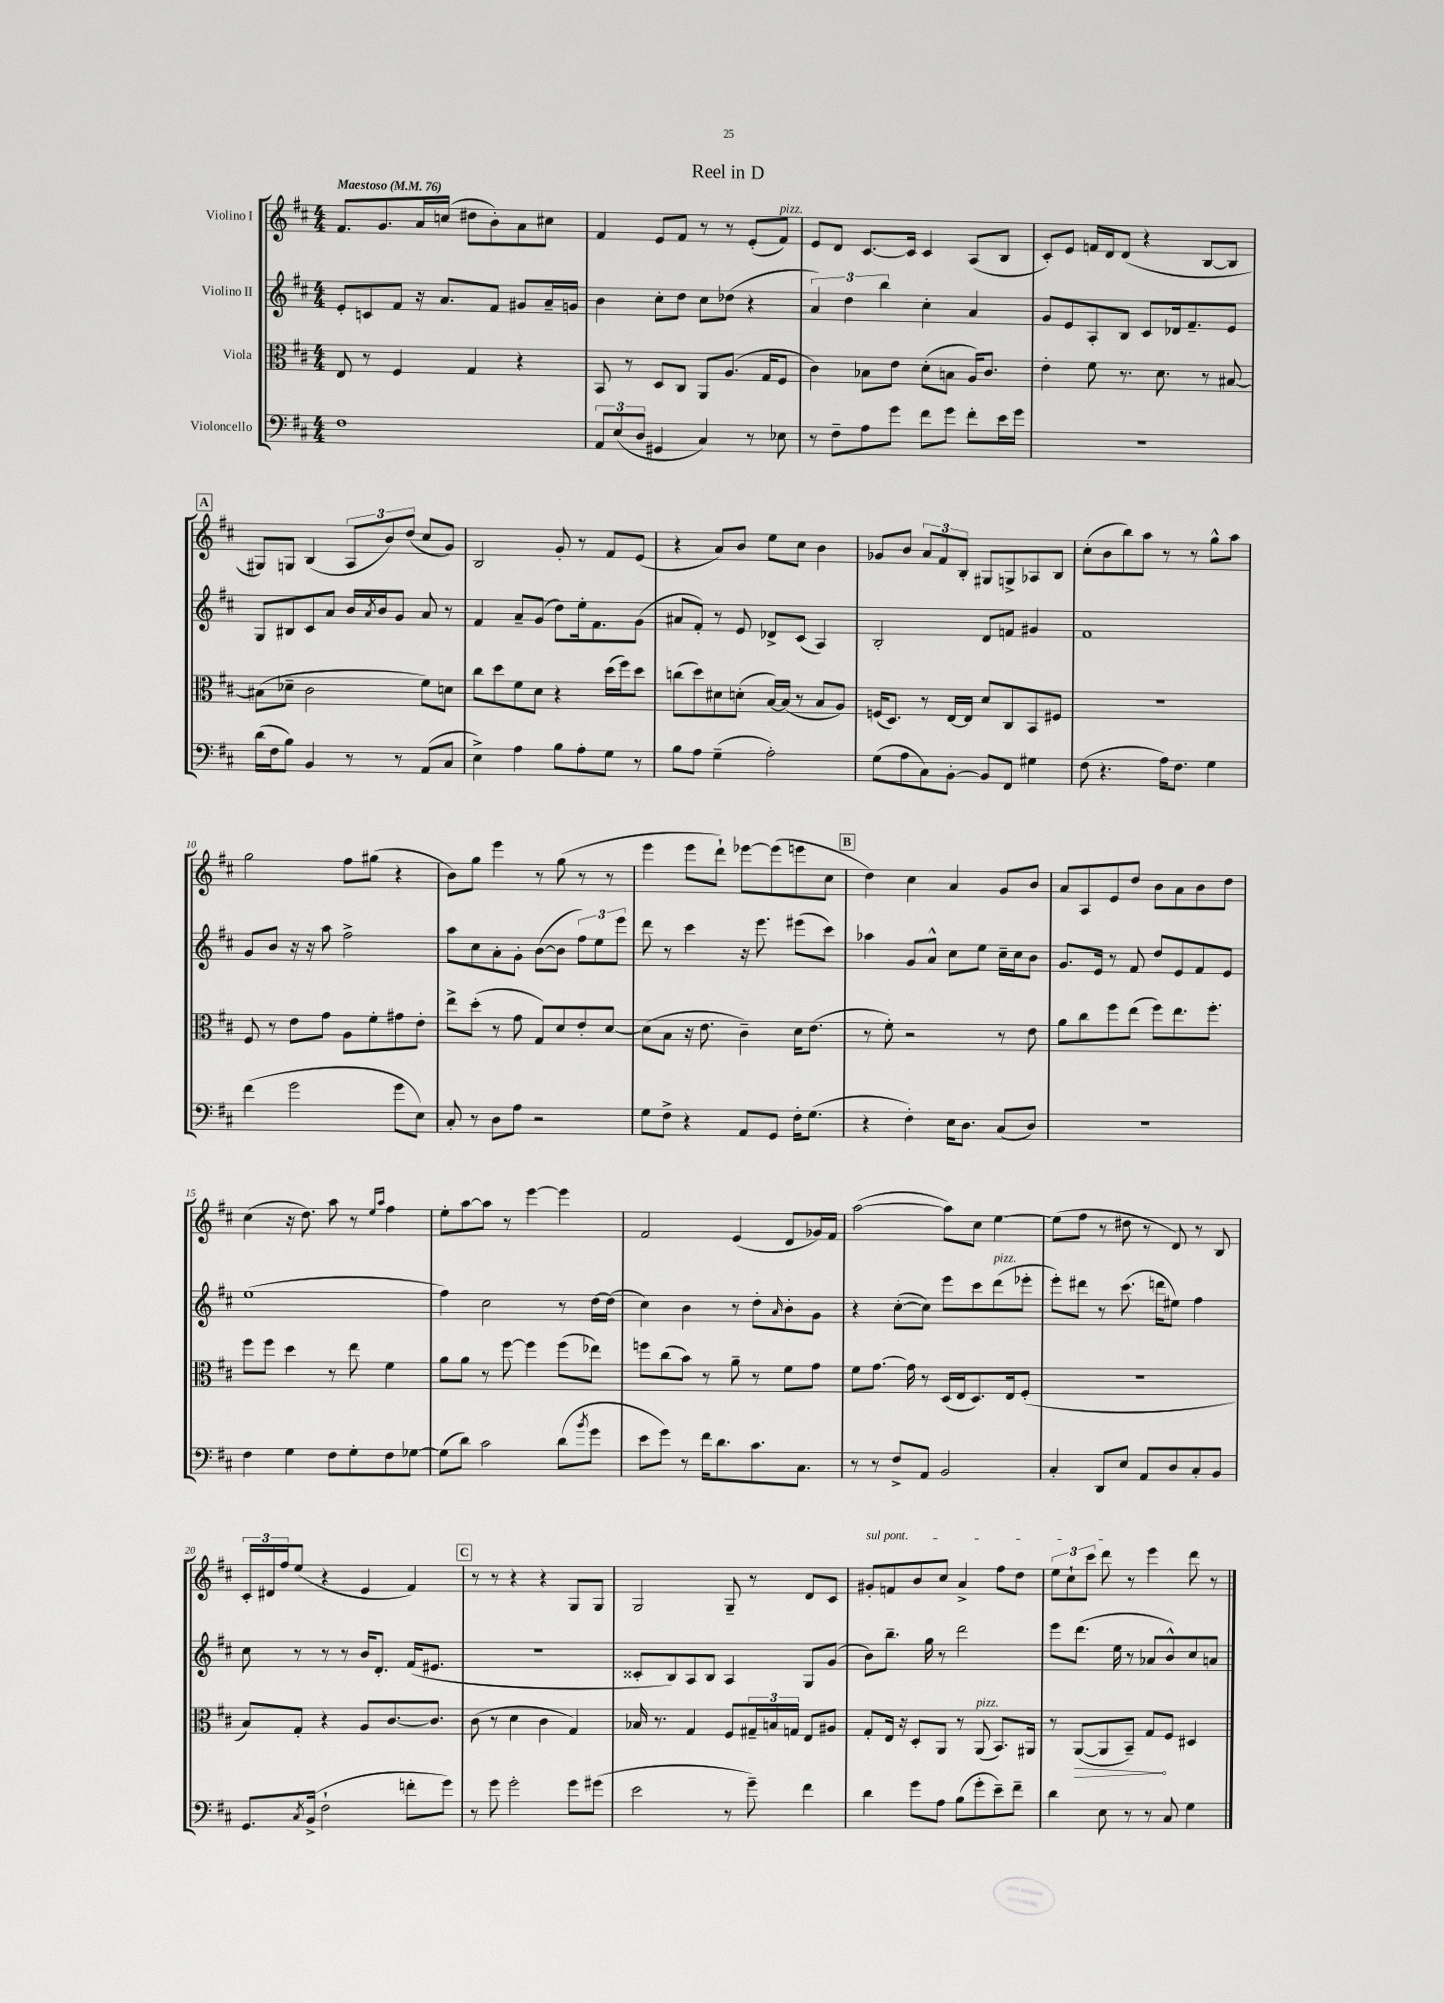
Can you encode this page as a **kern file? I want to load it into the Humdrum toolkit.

**kern	**kern	**kern	**kern
*staff4	*staff3	*staff2	*staff1
*clefF4	*clefC3	*clefG2	*clefG2
*k[f#c#]	*k[f#c#]	*k[f#c#]	*k[f#c#]
*M4/4	*M4/4	*M4/4	*M4/4
*MM76	*MM76	*MM76	*MM76
1F#	8E/	8e'/L	8.f#/L
.	8r	8c/	.
.	.	.	8.g/
.	4F#/	8f#/J	.
.	.	16r	16a/L
.	.	8.a/L	(16cc/JJ
.	4G/	.	8dd#\L
.	.	8f#/J	8b'\)
.	4r	8g#/L	8a\
.	.	16a~/L	8cc#\J
.	.	16g/JJ	.
=	=	=	=
12AA/L	8BB/	4b\	4f#/
(12E/	.	.	.
.	8r	.	.
12D/J	.	.	.
4GG#/	8D/L	8cc#'\L	8e/L
.	8C#/J	8dd\J	8f#/J
4C#/)	8AA/L	8cc#\L	8r
.	(8.A/J	(8dd-\J	8r
8r	.	4r	(8e'/L
.	16G/LK	.	.
8E-\	8F#/J	.	8f#/J)
=	=	=	=
8r	4c#\)	6a/)	8e/L
8F#~\L	.	.	8d/J
.	.	6dd\	.
8A\	8B-\L	.	[8.c#/L
.	.	6bb\	.
8g\J	8e\J	.	.
.	.	.	16c#/]Jk
8f#\L	(8d'\L	4cc#'\	4c#/
8g\J	8B\J	.	.
8f#'\L	16A/LK)	4a/	(8A/L
.	8.c#/J	.	.
16e\L	.	.	8B/J
16g\JJ	.	.	.
=	=	=	=
1r	4e'\	8g/L	8c#'/L)
.	.	8e/	8e/J
.	8f#\	8A'/	16f/LL
.	.	.	16d/J
.	8.r	8B/J	(8d/J
.	.	8c#/L	4r
.	8.d\	.	.
.	.	16d-/k	.
.	.	8.f#~/	.
.	8r	.	[8B/L
.	[8B#/	8e/J	8B/]J
=	=	=	=
(16d\LL	(8B#\]L	8G/L	8G#/L)
16F#\J	.	.	.
8B\J)	8d-~\J	8B#/	8G/J
4BB/	2c#\	8c#/	(4B/
.	.	8a/J	.
8r	.	16b/LL	12A/L
.	.	8qa/	.
.	.	16b/J	.
.	.	.	12b/)
8r	.	8g/J	.
.	.	.	(12dd/J
(8AA/L	8f#\L)	8a/	8cc#/L
8C#/J	8d\J	8r	8g/J)
=	=	=	=
4E^\)	8cc#\L	4f#/	2B/
.	8dd\	.	.
4A\	8f#\	8a~/L	.
.	8d\J	(8g/J	.
8B\L	4r	8dd\L)	8g'/
8A'\	.	16ee'\k	8r
.	.	8.f#\	.
8G\J	(16dd\LL	.	8f#/L
.	16ff#\J)	.	.
8r	8dd\J	(8g\J	(8e/J
=	=	=	=
8B\L	(8cc\L	8a#/L	4r
8A\J	8dd\)	8f#'/J)	.
(4G~\	8d#\	8r	8a/L)
.	(8d'\J	8e/	8b/J
2A'\)	[16B/LL)	8d-^/L	8ee\L
.	(16B/]JJ	.	.
.	8r	(8c#/J	8cc#\J
.	8B/L	4A/)	4b\
.	8A/J)	.	.
=	=	=	=
(8G\L	(16F/LK	2B'/	8g-/L
.	8.D/J)	.	.
8A\	.	.	8b/J
8C#\)	8r	.	12a/L
.	.	.	12f#/
[8BB'\J	[16E/LL	.	.
.	.	.	12B'/J
.	16E/]JJ	.	.
8BB/]L	8d/L	8d/L	8G#/L
8FF#/J	8C#/	8f/J	8G^/
4G#\	8BB/	4g#/	8A-/
.	8F#/J	.	8B/J
=	=	=	=
(8F#\	1r	1f#	(8cc#'\L
4.r	.	.	8b\
.	.	.	8bb\)
.	.	.	8aa\J
16A\LK)	.	.	8r
8.F#\J	.	.	.
.	.	.	8r
4G\	.	.	8gg^^\L
.	.	.	8aa\J
=	=	=	=
(4f#\	8F#/	8g/L	2gg\
.	8r	8b/J	.
2g\	8e\L	16r	.
.	.	16r	.
.	8g\J	8aa\	.
.	8A\L	2ff#^\	8ff#\L
.	8f#'\	.	(8gg#\J
8g\L	8g#\	.	4r
8E\J)	8e'\J	.	.
=	=	=	=
8C#'/	8ee^\L	8aa\L	8b\L)
8r	(8dd'\J	8cc#\	8gg\J
8D\L	8r	8a'\	4eee\
8A\J	8g\	8g'\J	.
2r	8G/L)	([8b\L	8r
.	8d/	8b\]J	(8gg\
.	8e'/	12ff#\L)	8r
.	.	12ee\	.
.	[8d/J	.	8r
.	.	12eee\J	.
=	=	=	=
8G\L	(8d\]L	8ddd\	4eee\
8F#^\J	8B\J	8r	.
4r	16r	4ccc#\	8eee\L
.	8.e\	.	.
.	.	.	8ddd`\J)
8AA/L	4c#~\)	16r	[8eee-\L
.	.	8.eee\	.
8GG/J	.	.	(8eee-\]
16F#'\LK	16d\LK	(8eee#\L	8eee\
(8.G\J	(8.e\J	.	.
.	.	8ccc#\J)	8cc#\J
=	=	=	=
4r	8r	4aa-\	4dd\)
.	8f#'\)	.	.
4F#'\)	2r	8g/L	4cc#\
.	.	8a^^/J	.
16E\LK	.	8cc#\L	4a/
8.D\J	.	.	.
.	.	8ee\J	.
(8C#/L	8r	16cc#~\LL	8g/L
.	.	16cc#\J	.
8D/J)	8e\	8b\J	8b/J
=	=	=	=
1r	8a\L	8.g/L	8a/L
.	8cc#\	.	8A/
.	.	16e/Jk	.
.	8ff#\	8r	8e/
.	(8ee\J	8f#/	8dd/J
.	8ff#\L)	8dd/L	8b\L
.	8.ee\	8e/	8a\
.	.	8f#/	8b\
.	8.ff#'\J	.	.
.	.	8e/J	8dd\J
=	=	=	=
4F#\	8ff#\L	(1ee	(4cc#\
.	8ff#\J	.	.
4G\	4dd\	.	16r
.	.	.	8.dd\)
8F#\L	8r	.	8aa\
8G'\	8ee\	.	8r
.	.	.	16qqee/LL
.	.	.	16qqaa/JJ
8F#\	4f#\	.	4ff#\
[8G-\J	.	.	.
=	=	=	=
(8G-\]L	8a\L	4ff#\)	8ee'\L
8d\J)	8a\J	.	[8aa\
2c#\	8r	2cc#\	8aa\]J
.	[8ff#\	.	8r
.	4ff#\]	.	[4eee\
(8d\L	(8ff#\L	8r	4eee\]
8qb/	.	.	.
8g\J	8ee-\J)	[16dd\LL	.
.	.	(16dd\]JJ	.
=	=	=	=
8e\L	8ff\L	4cc#\)	2f#/
8g\J)	(8cc#\	.	.
8r	8b\J)	4b\	.
16f#\LK	8r	.	.
8.d\	.	.	.
.	8a~\	8r	(4e/
8.c#\	8r	8dd'\L	.
.	.	16qqa/	.
.	8f#\L	8b'\	8d/L
8.C#\J	.	.	.
.	8g\J	8g\J	16g-/L)
.	.	.	16f#/JJ
=	=	=	=
8r	8f#\L	4r	([2aa\
8r	[8.g\J	.	.
8F#^/L	.	([8cc#'\L	.
.	16g\]	.	.
8AA/J	8r	8cc#\]J)	.
2BB/	(16D/LL	8eee\L	8aa\]L)
.	16E/J	.	.
.	8.D/)	8ccc#\	8cc#\J
.	.	(8ddd\	[4ee\
.	16E/k	.	.
.	(8F#'/J	8eee-'\J	.
=	=	=	=
4C#'/	1r	8eee'\L)	(8ee\]L
.	.	8ddd#\J	8ff#\J
8DD/L	.	8r	8r
8E/J	.	(8.ccc#\	8dd#\
8AA/L	.	.	8r
.	.	16ddd\LK	.
8D/	.	8ee#\J)	8d/)
8C#'/	.	4ff#\	8r
8BB/J	.	.	8B/
=	=	=	=
8.GG/L	8B/L)	8cc#\	24c#'/LL
.	.	.	24d#/
.	.	.	24ff#/J
.	8G'/J	8r	(8ee/J
8qC#/	.	.	.
(16BB^/Jk	.	.	.
2F#`\	4r	8r	4r
.	.	8r	.
.	8A/L	16b/LK	4e/
.	.	8.d'/J	.
.	[8.c#/	.	.
8f'\L	.	(16f#/LK	4f#/)
.	8.c#/]J	8.e#/J	.
8g\J)	.	.	.
=	=	=	=
8r	(8c#\	1r	8r
8g\	8r	.	8r
2g'\	4d\	.	4r
.	4c#\	.	4r
8g\L	4G/)	.	8G/L
(8g#\J	.	.	8G/J
=	=	=	=
2e\	16B-/	8c##'/L	2G/
.	8.r	.	.
.	.	8B/)	.
.	4G/	8A/	.
.	.	8B/J	.
8r	8F#/L	4A/	8G~/
8g~\)	24G#~/L	.	8r
.	24B/	.	.
.	24G/JJ	.	.
4f#\	8E/L	8G/L	8d/L
.	8A#/J	(8g/J	8c#/J
=	=	=	=
4d\	8G'/L	8b\L)	8g#'/L
.	16E/Jk	8.bb~\J	8f/
.	16r	.	.
8g\L	8D'/L	.	8b/
.	.	16gg\	.
8A\J	8AA/J	8r	8cc#/J
(8B\L	8r	2ddd\	4a^/
8g'\	(8AA/	.	.
8e~\)	8.BB/L)	.	8ff#\L
8f#~\J	.	.	8dd\J
.	16AA#/Jk	.	.
=	=	=	=
4d\	8r	8eee\L	12ee\L
.	.	.	12cc#`\
.	([8AA/L	(8.ddd\J	.
.	.	.	12ccc#\J
8E\	8AA/]	.	8ddd\
.	.	16ee\	.
8r	8BB~/J)	8r	8r
8r	8G/L	8a-/L	4eee\
8C#/	8F#/J	8b^^/)	.
4G\	4D#/	8cc#/	8ddd\
.	.	8a/J	8r
==	==	==	==
*-	*-	*-	*-
